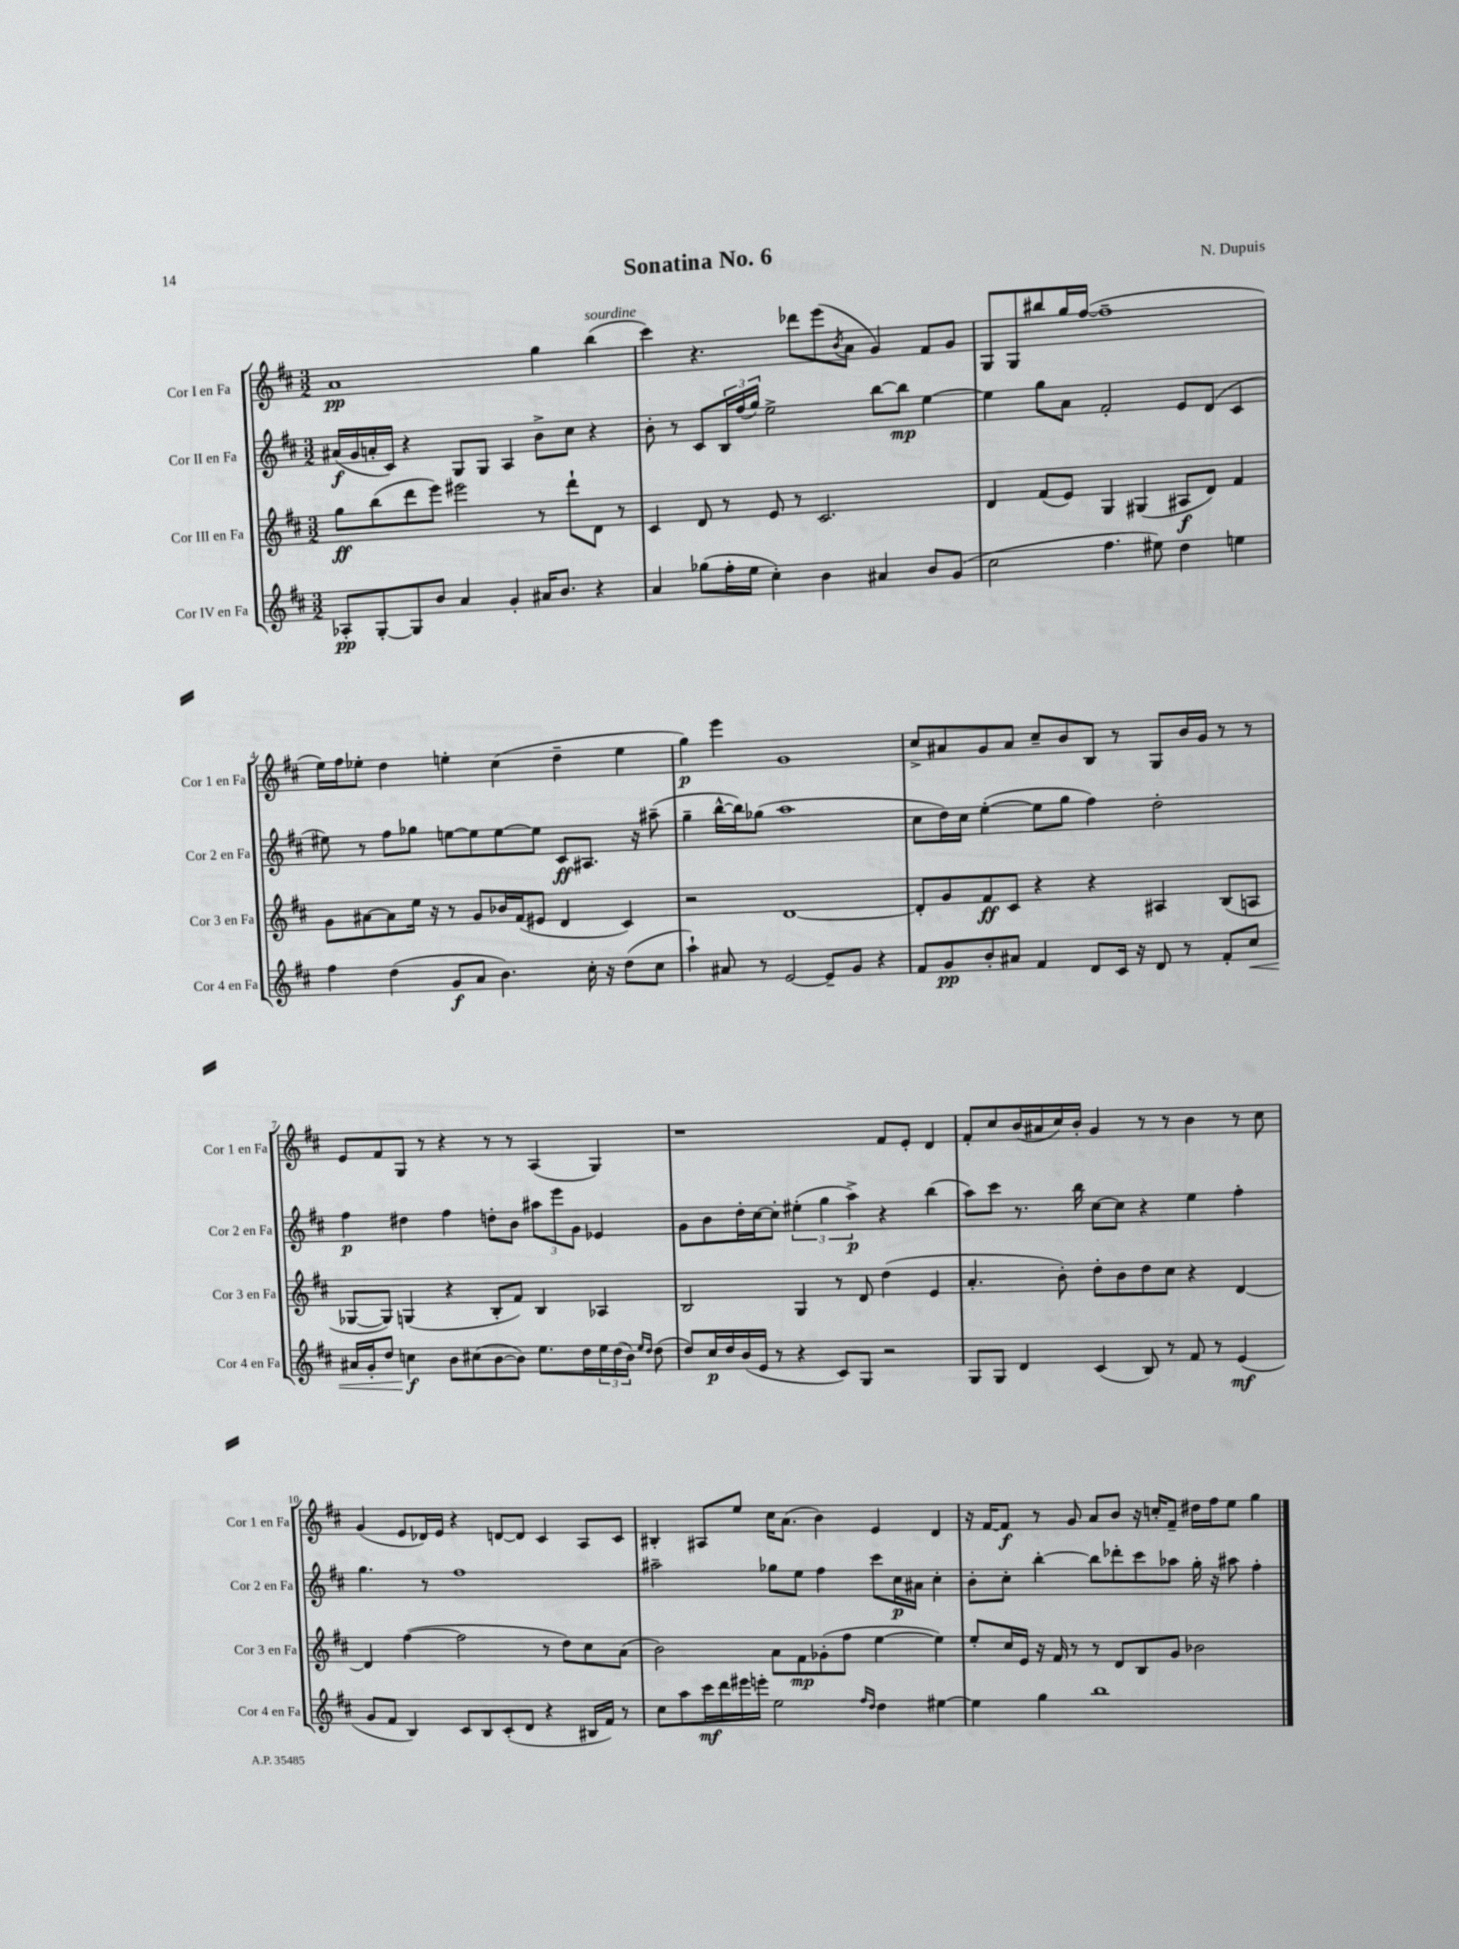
\header { title = "Sonatina No. 6" composer = "N. Dupuis" }
<<
\new StaffGroup <<
\new Staff = "s0" \with { instrumentName = "Cor I en Fa" shortInstrumentName = "Cor 1 en Fa" } {
    \clef treble \key d \major \numericTimeSignature \time 3/2
    a'1\pp g''4 b''4^\markup { \italic "sourdine" }( |
    cis'''4) r4. des'''8 e'''8( \acciaccatura { b'8 } a'8 g'4) fis'8 g'8 |
    g8 g8 bis''8 g''16 fis''16~( fis''1-- |
    e''16) fis''16 ees''8-. d''4 e''4-. cis''4( d''4-- e''4 |
    g''4\p) e'''4 g'1 |
    cis''8-> ais'8 g'8 ais'8 cis''8-- b'8 b8 r8 g8 b'16 g'16 r8 r8 |
    e'8 fis'8 g8 r8 r4 r8 r8 a4( g4) |
    r1 fis'8 e'8-. d'4 |
    fis'8-. cis''8 b'16( ais'16 cis''16) b'16-. g'4 r8 r8 b'4 r8 cis''8 |
    g'4( e'8 des'16) e'16 r4 d'8~ d'8 cis'4 a8 cis'8 |
    bis4-. ais8 e''8 cis''16 a'8.( b'4) e'4 d'4 |
    r16 fis'16~ fis'8\f r8 g'8 a'8 b'8 r16 c''16-. fis'8-- dis''16 fis''16 e''8 g''4 \bar "|." |
}
\new Staff = "s1" \with { instrumentName = "Cor II en Fa" shortInstrumentName = "Cor 2 en Fa" } {
    \clef treble \key d \major \numericTimeSignature \time 3/2
    ais'16\f( g'16 a'16-. cis'16) r4 g8 g8 a4 b'8-> cis''8 r4 |
    b'8-. r8 cis'8 \tuplet 3/2 { b16 fis''16( g''16) } e''2-> b''8~ b''8\mp e''4~ |
    e''4 g''8 a'8 fis'2-. e'8 d'8( cis'4 |
    eis''8) r8 fis''8 ges''8 e''8~ e''8 e''8~ e''8 cis'8\ff ais8. r16 ais''8--( |
    g''4-- b''16~-^ b''16) ges''8( a''1 |
    cis''8 d''16) cis''16 e''4~-.( e''8 g''8 fis''4) d''2-. |
    fis''4\p dis''4 fis''4 d''8-. b'8 \tuplet 3/2 { ais''8 e'''8 g'8 } ees'4 |
    g'8 b'8 d''16-. cis''16~ cis''8-. \tuplet 3/2 { eis''4-.( g''4 a''4->\p) } r4 b''4( |
    a''8) cis'''8 r8. b''16 cis''8~ cis''8 r4 e''4 fis''4-. |
    g''4. r8 fis''1 |
    ais''2-- ges''8 e''8 fis''4 cis'''8 cis''16\p ais'16 cis''4-. |
    b'8-. cis''8-. b''4~-. b''8 des'''8-. cis'''8 aes''8 g''16-. r16 ais''8 fis''4-. \bar "|." |
}
\new Staff = "s2" \with { instrumentName = "Cor III en Fa" shortInstrumentName = "Cor 3 en Fa" } {
    \clef treble \key d \major \numericTimeSignature \time 3/2
    g''8\ff b''8( d'''8 e'''8) eis'''2 r8 d'''8-! d'8 r8 |
    cis'4 d'8 r8 e'8 r8 cis'2. |
    d'4 fis'8( e'8) g4 gis4( ais8\f d'8) fis'4 |
    g'8 ais'8~ ais'8 e''16 r16 r8 g'8 bes'16 fis'16( eis'8 d'4 cis'4) |
    r2 d'1~ |
    d'8-. g'8 fis'8\ff cis'8 r4 r4 ais4 b8( a8 |
    ges8~ ges8) g4( r4 b8-. fis'8) b4 aes4 |
    b2 g4 r8 d'8 d''4( e'4 |
    a'4.-. b'8-.) d''8-. b'8 d''8 cis''8 r4 d'4~ |
    d'4 fis''4~( fis''2 r8 d''8) cis''8 a'8( |
    b'2) a'8 fis'8\mp ges'8-.( fis''8 e''4~ e''4) |
    e''8-. cis''16 e'16 r16 fis'16 r8 r8 d'8 b8 g'8 bes'2 \bar "|." |
}
\new Staff = "s3" \with { instrumentName = "Cor IV en Fa" shortInstrumentName = "Cor 4 en Fa" } {
    \clef treble \key d \major \numericTimeSignature \time 3/2
    aes8-.\pp g8~-. g8 b'8 a'4 g'4-. ais'16 b'8. r4 |
    a'4 ges''8( fis''16-. e''16 cis''4-.) b'4 ais'4 b'8 g'8( |
    cis''2 fis''4. eis''8) d''4 e''4 |
    fis''4 d''4( g'8\f a'8 b'4.) cis''16-. r16 d''8( cis''8 |
    a''4-!) ais'8 r8 e'2~ e'8-- g'8 r4 |
    fis'8 g'8\pp b'8-. ais'8 fis'4 d'8 cis'16 r16 d'8 r8 fis'8-. cis''8\< |
    ais'16 g'16-. d''8 c''4\f\! b'8 cis''8( b'8~ b'8) e''8. d''16 \tuplet 3/2 { e''16 d''16( b'16) } \grace { e''16 d''16 } d''8( |
    d''8) cis''16\p d''16 b'16( e'16 r8 r4 cis'8) g8 r2 |
    g8 g8 d'4 cis'4( b8) r8 fis'8 r8 e'4\mf( |
    g'8 fis'8 b4) cis'8 b8 cis'8-.( d'8 r4 bis16 fis'16) r8 |
    cis''8 a''8 cis'''16\mf d'''16 eis'''16 e'''16-. e''2 \grace { fis''16 d''16 } d''4 eis''4~ |
    eis''4 g''4 b''1 \bar "|." |
}
>>
>>
